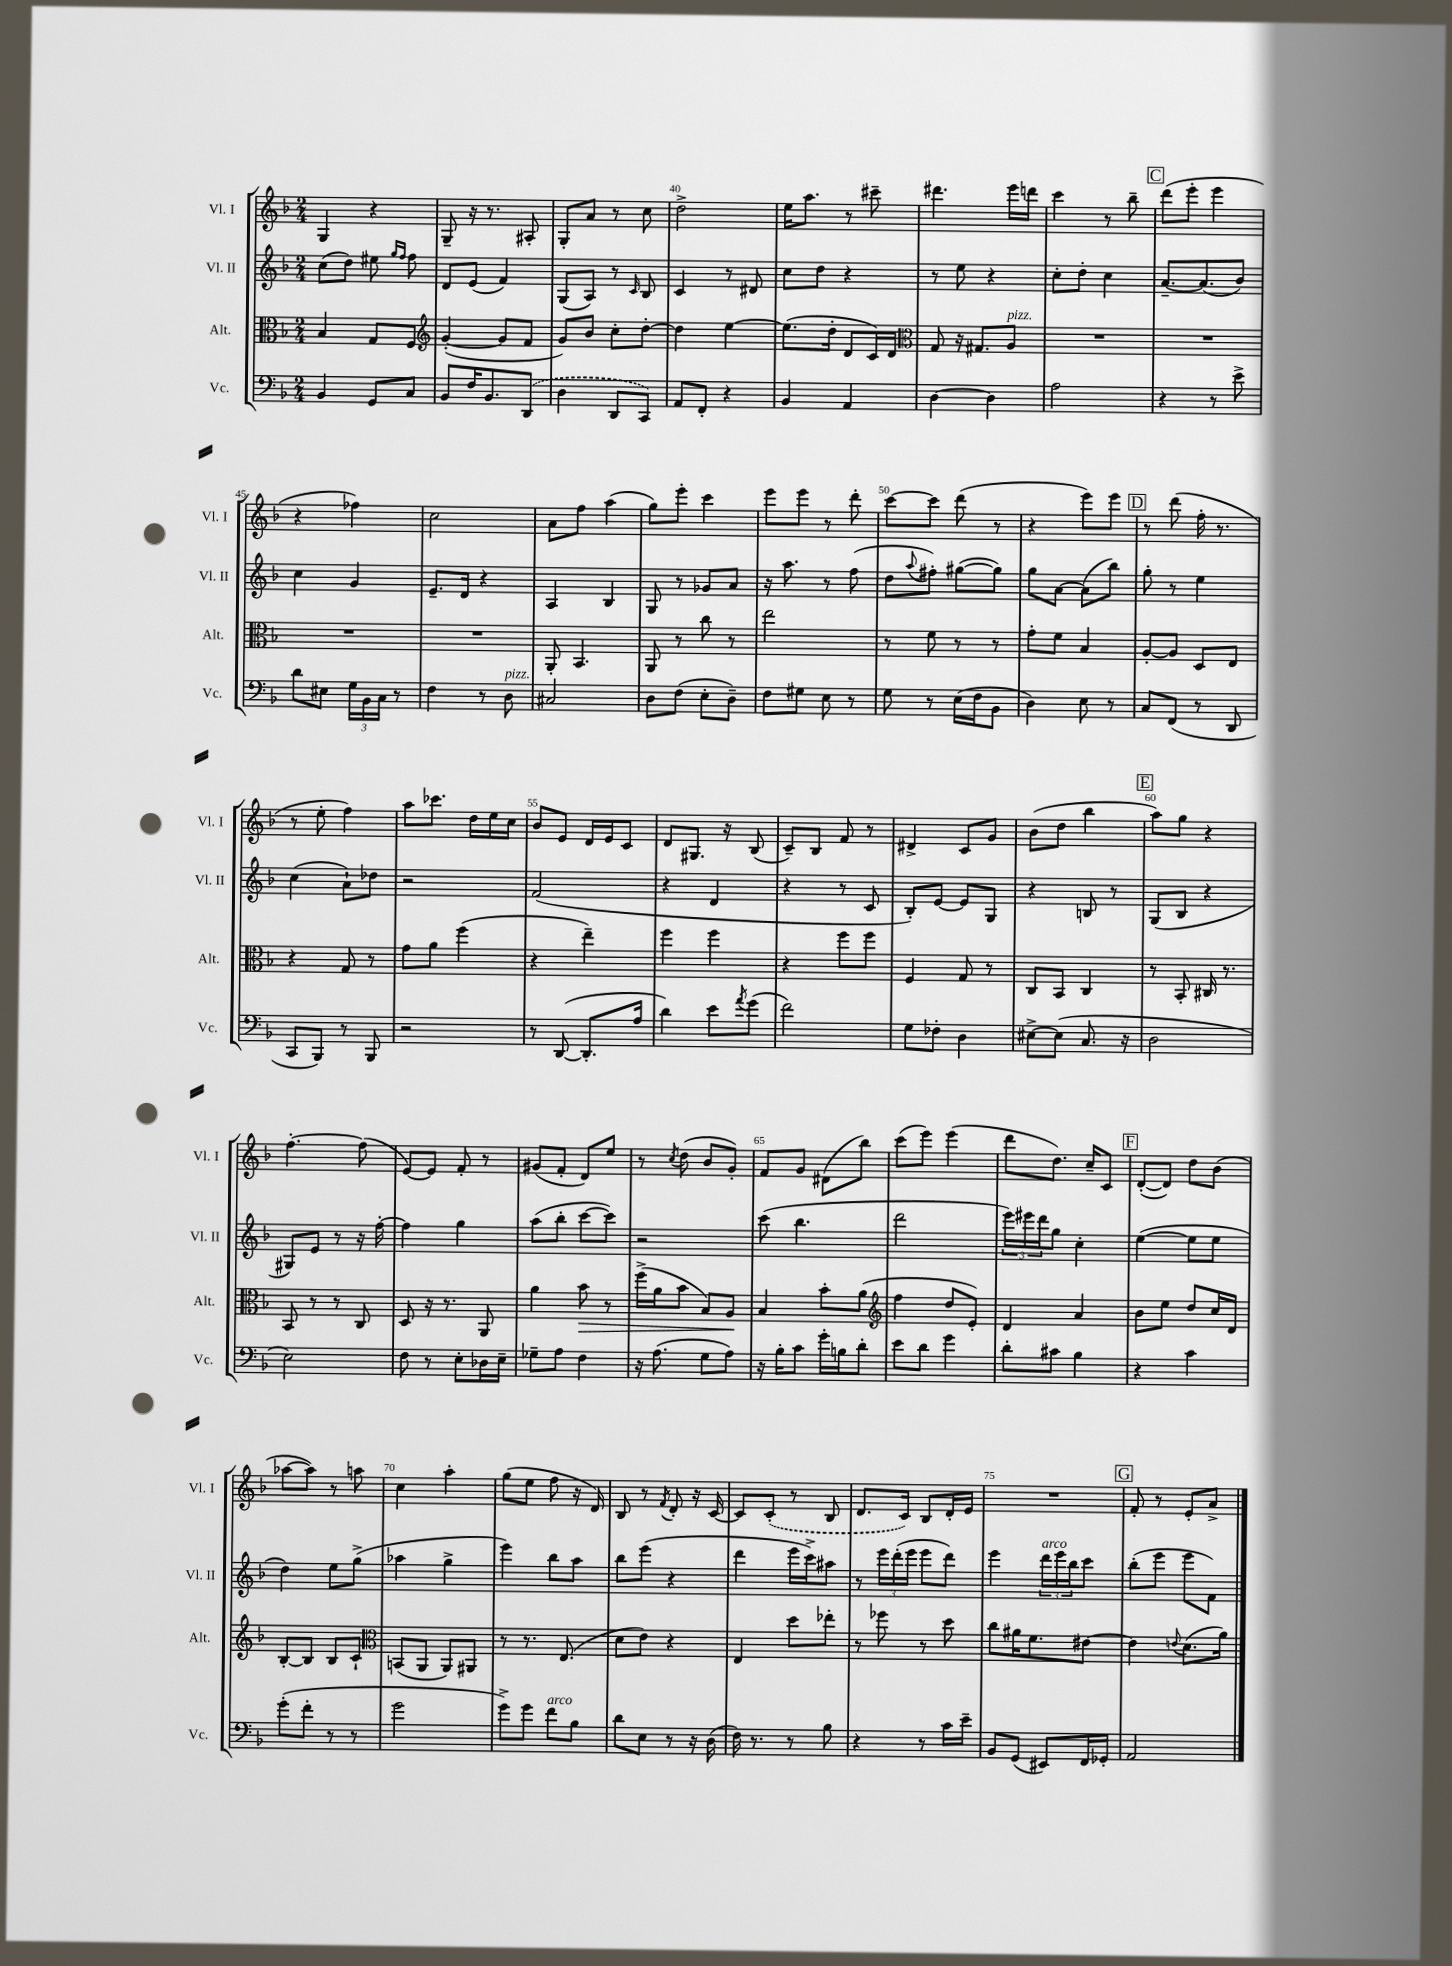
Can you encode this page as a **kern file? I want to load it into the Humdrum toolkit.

**kern	**kern	**dynam	**kern	**kern
*part4	*part3	*part3	*part2	*part1
*staff4	*staff3	*staff3	*staff2	*staff1
*I"Vc.	*I"Alt.	*	*I"Vl. II	*I"Vl. I
*I'Vc.	*I'Alt.	*	*I'Vl. II	*I'Vl. I
*clefF4	*clefC3	*	*clefG2	*clefG2
*k[b-]	*k[b-]	*	*k[b-]	*k[b-]
*M2/4	*M2/4	*	*M2/4	*M2/4
=37	=37	=37	=37	=37
4BB-/	4B-/	.	(8cc\L	4G/
.	.	.	8dd\J)	.
8GG/L	8G/L	.	8ee#X\	4r
.	.	.	16qqgg/LL	.
.	.	.	16qqff/JJ	.
8C/J	8F/J	.	8ff\	.
=38	=38	=38	=38	=38
*	*clefG2	*	*	*
8BB-/L	([4g'/	.	8d/L	8G~/
16F/K	.	.	(8e/J	16r
8.BB-/	.	.	.	8.r
.	8g/L]	.	4f/)	.
(8DD/J	8f/J	.	.	8A#X'/
=39	=39	=39	=39	=39
4D\	8g/L)	.	(8G/L	8G'/L
.	8b-/J	.	8A/J)	8a/J
8DD/L	8cc'\L	.	8r	8r
.	.	.	16qqc/	.
8CC/J)	[8dd'\J	.	8B-/	8cc\
=40	=40	=40	=40	=40
8AA/L	4dd\]	.	4c/	2dd^\
8FF'/J	.	.	.	.
4r	[4ee\	.	8r	.
.	.	.	8d#X/	.
=41	=41	=41	=41	=41
4BB-/	(8.ee\L]	.	8cc\L	16ee\KL
.	.	.	.	8.aa\J
.	.	.	8dd\J	.
.	16dd'\Jk	.	.	.
4AA/	8d/L	.	4r	8r
.	16c/L)	.	.	8ccc#X~\
.	16d/JJ	.	.	.
=42	=42	=42	=42	=42
*	*clefC3	*	*	*
[4D\	8G/	.	8r	4.ddd#X\
.	16r	.	8ee\	.
.	8.G#X/L	.	.	.
4D\]	.	.	4r	.
!	!LO:TX:a:i:t=pizz.	!	!	!
.	8A/J	.	.	16eee\LL
.	.	.	.	16dddn\JJ
=43	=43	=43	=43	=43
2A\	2r	.	8cc'\L	4ccc\
.	.	.	8dd'\J	.
.	.	.	4cc\	8r
.	.	.	.	8bb-~\
!!LO:REH:place=s1:t=C
=44	=44	=44	=44	=44
4r	2r	.	[8.a~/L	(8ddd\L
.	.	.	.	8eee'\J
.	.	.	(8.a/]	.
8r	.	.	.	4eee\
8e^\	.	.	8b-/J)	.
!!LO:LB:g=z
=45	=45	=45	=45	=45
8d\L	2r	.	4cc\	4r
8E#X\J	.	.	.	.
24G\LL	.	.	4g/	4ff-X\)
24BB-\	.	.	.	.
24C\JJ	.	.	.	.
8r	.	.	.	.
=46	=46	=46	=46	=46
4F\	2r	.	8.e~/L	2cc\
.	.	.	16d/Jk	.
8r	.	.	4r	.
!LO:TX:a:i:t=pizz.	!	!	!	!
8D\	.	.	.	.
=47	=47	=47	=47	=47
2C#X/	8AA'/	.	4A/	8a\L
.	4.BB-/	.	.	8ff\J
.	.	.	4B-/	(4aa\
=48	=48	=48	=48	=48
8D\L	8AA/	.	8G/	8gg\L)
(8F\J	8r	.	8r	8eee'\J
8E'\L	8cc\	.	8g-X/L	4ccc\
8D~\J)	8r	.	8a/J	.
=49	=49	=49	=49	=49
8F\L	2ee\	.	16r	8eee\L
.	.	.	8.aa\	.
8G#X\J	.	.	.	8eee\J
8E\	.	.	8r	8r
8r	.	.	(8ff\	8ddd'\
=50	=50	=50	=50	=50
8G\	8r	.	8dd\L	[8ccc\L
.	.	.	8qqaa/	.
8r	8f\	.	8ff#X'\J)	8ccc\J]
(16E\LL	8r	.	([8gg#X\L	(8ddd\
16F\J	.	.	.	.
8BB-\J	8r	.	8gg#\J])	8r
=51	=51	=51	=51	=51
4D\)	8g'\L	.	8gg\L	4r
.	8f\J	.	[8a\J	.
8E\	4B-/	.	(8a\L]	8eee\L)
8r	.	.	8bb-\J)	8eee\J
!!LO:REH:place=s1:t=D
=52	=52	=52	=52	=52
8C/L	[8A'/L	.	8gg'\	8r
(8FF/J	8A/J]	.	8r	(8ddd\
8r	8D/L	.	4ee\	16ff'\
.	.	.	.	8.r
8DD/	8E/J	.	.	.
!!LO:LB:g=z
=53	=53	=53	=53	=53
8CC/L	4r	.	(4cc\	8r
8BBB-/J)	.	.	.	8ee'\
8r	8G/	.	8a`\L)	4ff\)
8BBB-/	8r	.	8dd-X\J	.
=54	=54	=54	=54	=54
2r	8g\L	.	2r	8aa\L
.	8a\J	.	.	8.ccc-X\J
.	(4ff\	.	.	.
.	.	.	.	16dd\LL
.	.	.	.	16ee\
.	.	.	.	16cc\JJ
=55	=55	=55	=55	=55
8r	4r	.	(2f/	8b-/L
([8DD/	.	.	.	8e/J
8.DD'/L]	4ee~\)	.	.	16d/LL
.	.	.	.	16e/J
.	.	.	.	8c/J
16A/Jk	.	.	.	.
=56	=56	=56	=56	=56
4d\)	4ff\	.	4r	8d/L
.	.	.	.	8.G#X/J
8e\L	4ff\	.	4d/	.
.	.	.	.	16r
8qa/	.	.	.	.
(8g\J	.	.	.	(8B-/
=57	=57	=57	=57	=57
2f\)	4r	.	4r	8c~/L)
.	.	.	.	8B-/J
.	8ff\L	.	8r	8f/
.	8ff\J	.	8c/	8r
=58	=58	=58	=58	=58
8G\L	4F/	.	8B-'/L)	4d#X^/
8F-X'\J	.	.	[8e/J	.
4D\	8G/	.	8e/L]	8c/L
.	8r	.	8G/J	8g/J
=59	=59	=59	=59	=59
[8E#X^\L	8C/L	.	4r	(8b-\L
(8E#\J]	8BB-/J	.	.	8dd\J
8.C/	4C/	.	8Bn/	4bb-\
.	.	.	8r	.
16r	.	.	.	.
!!LO:REH:place=s1:t=E
=60	=60	=60	=60	=60
2D\	8r	.	(8G/L	8aa\L)
.	8BB-'/	.	8B-/J	8gg\J
.	16C#X/	.	4r	4r
.	8.r	.	.	.
!!LO:LB:g=z
=61	=61	=61	=61	=61
2E\)	8BB-/	.	8G#X/L)	[4.ff'\
.	8r	.	8e/J	.
.	8r	.	8r	.
.	8C/	.	16r	(8ff\]
.	.	.	[16ff'\	.
=62	=62	=62	=62	=62
8F\	8D/	.	4ff\]	[8e/L)
8r	16r	.	.	8e/J]
.	8.r	.	.	.
8E'\L	.	.	4gg\	8f'/
16D-X\L	8AA/	.	.	8r
16E~\JJ	.	.	.	.
=63	=63	=63	=63	=63
8G-X~\L	4a\	.	(8aa\L	(8g#X/L
8A\J	.	.	8bb-'\J	8f'/J
!	!	!LO:HP:b	!	!
4F\	8b-\	>	[8ccc\L	8d/L)
.	8r	.	8ccc\J])	8ee/J
=64	=64	=64	=64	=64
16r	(16ff^\LL	.	2r	8r
(8.A\	16a\J	.	.	.
.	.	.	.	8qcc/
.	8b-\J	.	.	(8dd\
8G\L	8B-/L)	.	.	8b-/L
8A\J)	8A/J	.	.	8g'/J)
.	.	]	.	.
=65	=65	=65	=65	=65
16r	4B-/	.	(8ccc\	8f/L
16B-'\KL	.	.	.	.
8c\J	.	.	4.bb-\	8g/J
16g'\LL	8b-'\L	.	.	(8d#X\L
16Bn\J	.	.	.	.
8d'\J	(8a\J	.	.	8bb-\J)
=66	=66	=66	=66	=66
*	*clefG2	*	*	*
8e\L	4ff\	.	2ddd\	(8ccc\L
8d\J	.	.	.	8eee\J)
4g\	8dd/L	.	.	(4eee\
.	8e'/J)	.	.	.
=67	=67	=67	=67	=67
8d'\L	4d/	.	24eee\LL)	8ddd\L
.	.	.	24eee#X\	.
.	.	.	24ddd\J	.
8c#X\J	.	.	8gg\J	8.dd\J)
4B-\	4a/	.	4cc'\	.
.	.	.	.	16cc~/KL
.	.	.	.	8c/J
!!LO:REH:place=s1:t=F
=68	=68	=68	=68	=68
4r	8b-\L	.	([4ee\	([8d'/L
.	8ee\J	.	.	8d/J])
4c\	8dd/L	.	8ee\L]	8dd\L
.	16cc/L	.	8ee\J	(8b-\J
.	16d/JJ	.	.	.
!!LO:LB:g=z
=69	=69	=69	=69	=69
(8g'\L	[8B-'/L	.	4dd\)	[8aa-X\L
8f'\J	8B-/J]	.	.	8aa-\J])
8r	8B-/L	.	8ee\L	8r
8r	8c`/J	.	(8gg^\J	8aan\
=70	=70	=70	=70	=70
*	*clefC3	*	*	*
2g\	(8BBn/L	.	4aa-X\	4cc\
.	8AA/J	.	.	.
.	8AA/L)	.	4gg^\	4aa'\
.	8AA#X/J	.	.	.
=71	=71	=71	=71	=71
8g^\L)	8r	.	4eee\)	(8gg\L
8g\J	8.r	.	.	8ee\J
!LO:TX:a:i:t=arco	!	!	!	!
8f\L	.	.	8bb-\L	8ff\
.	(8.E/	.	.	.
8B-\J	.	.	8aa\J	16r
.	.	.	.	16d/)
=72	=72	=72	=72	=72
8d\L	8d\L	.	8bb-\L	8B-/
8E\J	8e\J)	.	(8eee\J	8r
.	.	.	.	8qf/
8r	4r	.	4r	8d'/
16r	.	.	.	16r
(16D\	.	.	.	[16c/
=73	=73	=73	=73	=73
16F\)	4E/	.	4ddd\	8c/L]
8.r	.	.	.	.
.	.	.	.	(8c'/J
8r	8dd\L	.	16eee\LL	8r
.	.	.	16ccc^\J)	.
8B-\	8ee-X'\J	.	8aa#X\J	8B-/
=74	=74	=74	=74	=74
4r	8r	.	8r	8.d/L
.	8ff-X\	.	24eee\LL	.
.	.	.	(24ddd'\	.
.	.	.	.	16c/Jk)
.	.	.	24eee\JJ	.
8r	8r	.	8eee\L	8B-/L
16c\LL	8dd\	.	8ddd\J)	16d'/L
16e~\JJ	.	.	.	16e/JJ
=75	=75	=75	=75	=75
8BB-/L	8cc\L	.	4eee\	2r
(8GG/J	16a#X\K	.	.	.
.	8.f\	.	.	.
!	!	!	!LO:TX:a:i:t=arco	!
8EE#X/L)	.	.	24ddd\LL	.
.	.	.	24eee\	.
.	.	.	24bb-\J	.
16FF/L	[8e#X\J	.	8ccc\J	.
16GG-X'/JJ	.	.	.	.
!!LO:REH:place=s1:t=G
=76	=76	=76	=76	=76
2AA/	4e#\]	.	(8bb-'\L	8f'/
.	.	.	8eee\J	8r
.	8qqen/	.	.	.
.	(8.d\L	.	8eee\L	8e'/L
.	.	.	8f\J)	8a^/J
.	16a\Jk)	.	.	.
==	==	==	==	==
*-	*-	*-	*-	*-
